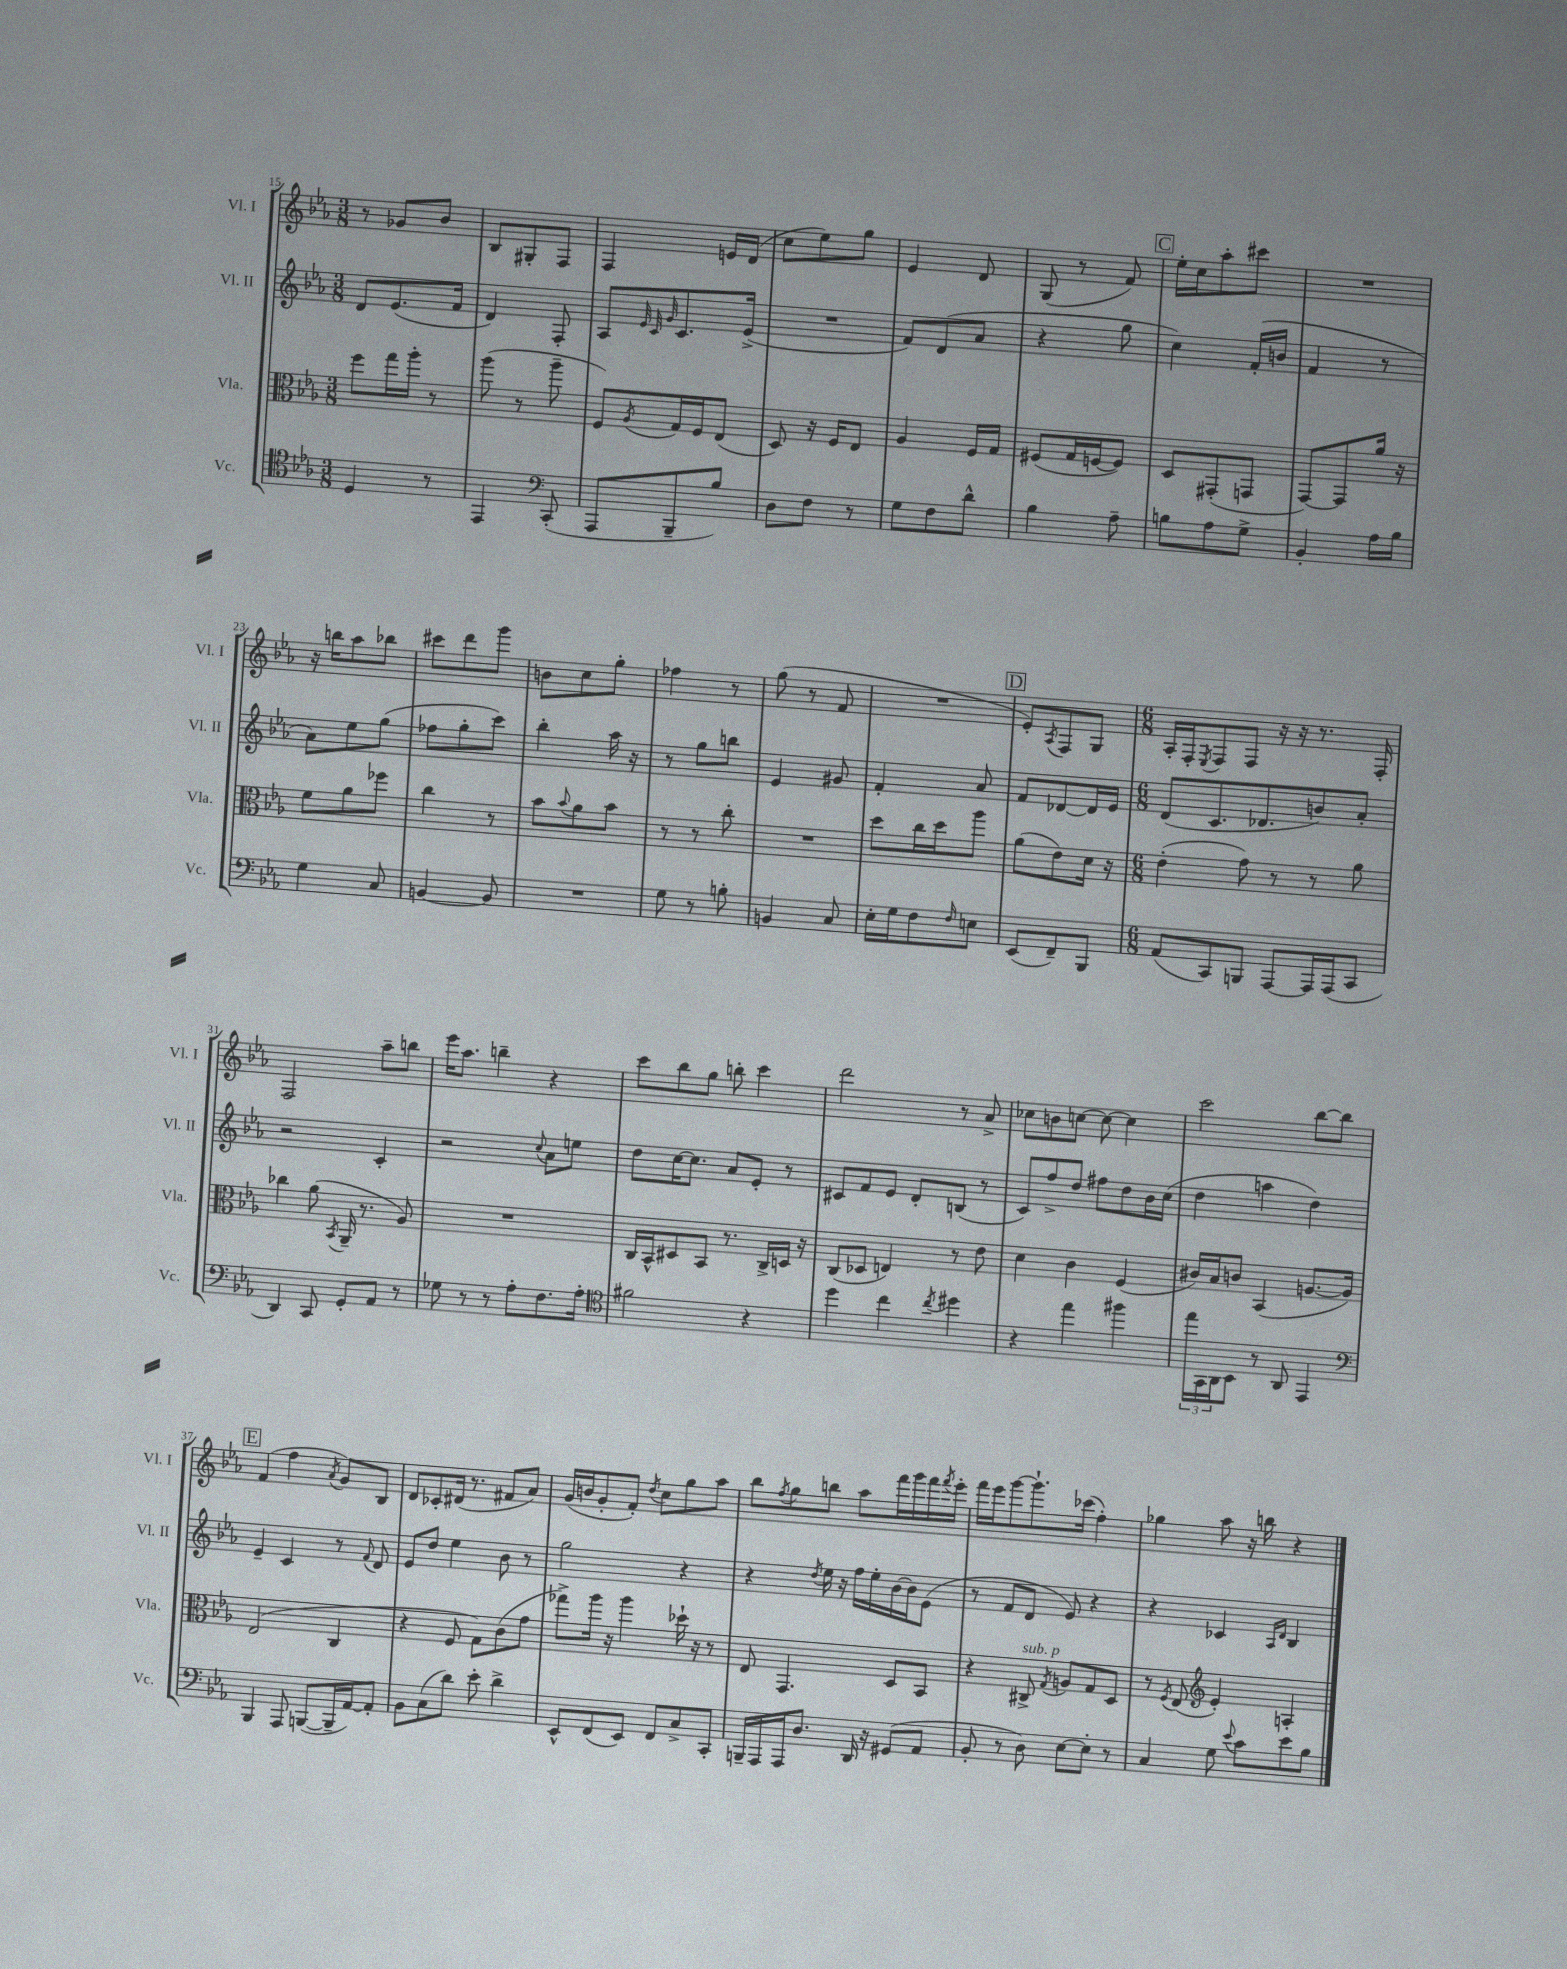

**kern	**kern	**kern	**kern
*part4	*part3	*part2	*part1
*staff4	*staff3	*staff2	*staff1
*I"Vc.	*I"Vla.	*I"Vl. II	*I"Vl. I
*I'Vc.	*I'Vla.	*I'Vl. II	*I'Vl. I
*clefC4	*clefC3	*clefG2	*clefG2
*k[b-e-a-]	*k[b-e-a-]	*k[b-e-a-]	*k[b-e-a-]
*M3/8	*M3/8	*M3/8	*M3/8
=15	=15	=15	=15
4D/	8ff\L	8d/L	8r
.	16gg\L	(8.e-/	8g-X/L
.	16aa-'\JJ	.	.
8r	8r	.	8b-/J
.	.	16f/Jk	.
=16	=16	=16	=16
4EE-/	(8aa-\	4d/)	8B-/L
.	8r	.	8G#X'/
*clefF4	*	*	*
(8CC'/	8aa-~\	8F'/	8F/J
=17	=17	=17	=17
8AAA-/L	8F/L)	8A-/L	4F/
.	.	32qqe-/	.
.	.	32qqc/	.
.	8qA-/	32qqg/	.
8BBB-~/	16G/L	8.c/	.
.	16F/J	.	.
8B-/J)	(8E-/J	.	16en/LL
.	.	(16e-^/Jk	(16d/JJ
=18	=18	=18	=18
8D\L	8D/)	4.r	8cc\L
8F\J	16r	.	8ee-\)
.	16F/KL	.	.
8r	8E-/J	.	8gg\J
=19	=19	=19	=19
8G\L	4A-/	8f/L)	4e-/
8F\	.	(8d/	.
8d^^\J	16F/LL	8a-/J	8d/
.	16G/JJ	.	.
=20	=20	=20	=20
4B-\	(8F#X/L	4r	(8G/
.	16G/L	.	8r
.	[16Fn/J	.	.
8A-~\	8F/J])	8gg\	8f/)
!!LO:REH:place=s1:t=C
=21	=21	=21	=21
8Bn\L	8D/L	4cc\)	16ee-'\LL
.	.	.	16cc\J
8A-\	(8GG#X'/	.	8aa-'\
8G^\J	8GGn/J	(16f'/LL	8ccc#X\J
.	.	16bn/JJ	.
=22	=22	=22	=22
4BB-'/	[8GG/L)	4f/	4.r
.	8GG/]	.	.
16A-\LL	16a-/Jk	8r	.
16B-\JJ	16r	.	.
!!LO:LB:g=z
=23	=23	=23	=23
4G\	8f\L	8a-\L)	16r
.	.	.	16bbn\KL
.	8a-\	8ee-\	8aa-\
8C/	8ff-X\J	(8gg\J	8bb-X\J
=24	=24	=24	=24
[4BBn/	4cc\	8ff-X\L	8ccc#X\L
.	.	8gg'\	8ddd\
8BB/]	8r	8ccc\J)	8ggg\J
=25	=25	=25	=25
4.r	8b-\L	4bb-'\	8bn\L
.	8qqb-/	.	.
.	8a-\	.	8cc\
.	8b-\J	16aa-\	8gg'\J
.	.	16r	.
=26	=26	=26	=26
8G\	8r	8r	4ff-X\
8r	8r	8gg\L	.
8Bn'\	8cc'\	8bbn\J	8r
=27	=27	=27	=27
4BBn/	4.r	4e-/	(8gg\
.	.	.	8r
8C/	.	8g#X/	8f/
=28	=28	=28	=28
16E-'\LL	8dd\L	4f'/	4.r
16G\J	.	.	.
8F\	16cc\L	.	.
.	16dd\J	.	.
16qqF/	.	.	.
8En\J	8aa-\J	8a-/	.
!!LO:REH:place=s1:t=D
=29	=29	=29	=29
(8EE-/L	(8a-\L	8f/L	8e-'/L)
.	.	.	8qA-/
8FF~/)	8e-\)	[8d-X/	8F/
8BBB-/J	16d\Jk	16d-/L]	8G/J
.	16r	16e-/JJ	.
=30	=30	=30	=30
*M6/8	*M6/8	*M6/8	*M6/8
(8AA-/L	(4e-'\	(8d/L	16A-'/LL
.	.	.	16F'/J
.	.	.	8qE-/
8CC/)	.	8.c/	8F/
8BBBn/J	8g\)	.	8F/J
.	.	8.d-X/	.
[8AAA-/L	8r	.	16r
.	.	.	16r
16AAA-/L]	8r	8bn/)	8.r
(16AAA-/J	.	.	.
8CC/J	8a-\	8a-'/J	.
.	.	.	16F'/
!!LO:LB:g=z
=31	=31	=31	=31
4DD/)	4cc-X\	2r	2F/
8CC/	(8a-\	.	.
.	8qBB-/	.	.
8GG'/L	16AA-~/	.	.
.	8.r	.	.
8AA-/J	.	4c'/	8aa-~\L
8r	8A-/)	.	8bbn\J
=32	=32	=32	=32
8G-X\	2.r	2r	16eee-\KL
.	.	.	8.aa-\J
8r	.	.	.
8r	.	.	4bbn~\
8A-'\L	.	.	.
.	.	8qqcc/	.
8.F\	.	8a-\L	4r
.	.	8een\J	.
16A-'\Jk	.	.	.
=33	=33	=33	=33
*clefC4	*	*	*
2f#X\	16C/LL	8dd\L	8ccc\L
.	16BB-^^/J	.	.
.	8D#X/	[16cc\K	8bb-\
.	.	8.cc\J]	.
.	8BB-/J	.	8gg\J
.	8.r	8a-/L	8bbn'\
4r	.	8e-'/J	4ccc\
.	16C^/LL	.	.
.	16Dn/JJ	8r	.
.	16r	.	.
=34	=34	=34	=34
4dd\	(8C/L	8c#X/L	2ddd\
.	8D-X/J	8f/	.
4cc\	4En/)	8e-/J	.
.	.	8d'/L	.
8qcc/	.	.	.
4dd#X\	8r	(8Bn/J	8r
.	8e-\	8r	8a-^/
=35	=35	=35	=35
4r	4d\	8c/L)	8cc-X\L
.	.	8ff^/	8bn\
4ee-\	4c\	8dd/J	[8ccn\J
.	.	8ff#X\L	8cc\_
4ff#X\	(4F/	8dd\	4cc\]
.	.	16b-\L	.
.	.	(16cc\JJ	.
=36	=36	=36	=36
24ee-\LL	16c#X/LL)	4dd\	2ccc\
24GG\	.	.	.
.	16B-/J	.	.
24AA-\J	.	.	.
8BB-\J	8cn/J	.	.
8r	(4BB-/	4aan\	.
8AA-/	.	.	.
4EE-/	[8.An/L	4dd\)	[8bb-\L
.	.	.	8bb-\J]
.	16A/Jk])	.	.
!!LO:LB:g=z
!!LO:REH:place=s1:t=E
=37	=37	=37	=37
*clefF4	*	*	*
4BBB-/	(2E-/	4e-~/	(4f/
8AAA-/	.	4c/	4ff\
([8BBBn/L	.	.	.
.	.	.	8qa-/
16BBB~/L]	4C/	8r	8g/L)
[16AA-/J)	.	.	.
.	.	8qqf/	.
8AA-'/J]	.	8d/	8B-/J
=38	=38	=38	=38
8BB-\L	4r	8e-/L	8d/L
(8C\	.	8dd/J	8c-X'/
8d\J)	8F/	4ee-\	(16d#X/Jk
.	.	.	8.r
8e-'\	8G\L)	.	.
4d^\	(8c\	8b-\	8f#X/L
.	8g\J	8r	8a-/J)
=39	=39	=39	=39
8EE-^^/L	8gg-X^\L)	2gg\	(16g/LL
.	.	.	16bn/J
(8FF/	16aa-\Jk	.	8g'/
.	16r	.	.
8EE-/J)	4aa-\	.	8f'/J)
.	.	.	8qdd/
8FF/L	.	.	8cc\L
8C^/	16dd-X`\	4r	8gg\
.	16r	.	.
8CC'/J	8r	.	8aa-\J
=40	=40	=40	=40
16BBBn~/LL	8E-/	4r	8bb-\L
16AAA-/	.	.	.
.	.	.	8qff/
16AAA-/J	4.GG/	.	8gg\
8.D/J	.	.	.
.	.	8qdd/	.
.	.	16ee-\	8bbn\J
.	.	16r	.
16DD/	.	16ff\LL	8aa-\L
16r	.	16ee-'\	.
(8GG#X/L	8D/L	[16b-\	16fff\L
.	.	16b-\J]	16ggg\
8AA-/J	8BB-/J	(8e-\J	16fff\
.	.	.	8qfff/
.	.	.	16eee-'\JJ
=41	=41	=41	=41
8BB-'/	4r	8r	16fff\LL
.	.	.	16eee-\J
8r	.	8f/L	[8ggg\
!	!LO:TX:a:i:t=sub. p	!	!
8D\)	8C#X^/	8d/J	8.ggg`\]
.	8qG/	.	.
[8E-\L	8An/L	8e-/)	.
.	.	.	(16ccc-X\Jk
8E-'\J]	8G/	4r	4ff'\)
8r	8D/J	.	.
=42	=42	=42	=42
4C/	8r	4r	4gg-X\
.	8qF/	.	.
.	(8E-/	.	.
*	*clefG2	*	*
8G\	4e-'/)	4c-X/	8aa-\
8qqe-/	.	.	.
8c\L	.	.	16r
.	.	.	16bbn\
.	.	16qqA-/LL	.
.	.	16qqd/JJ	.
8e-\	4An'/	4B-/	4r
8B-\J	.	.	.
==	==	==	==
*-	*-	*-	*-
